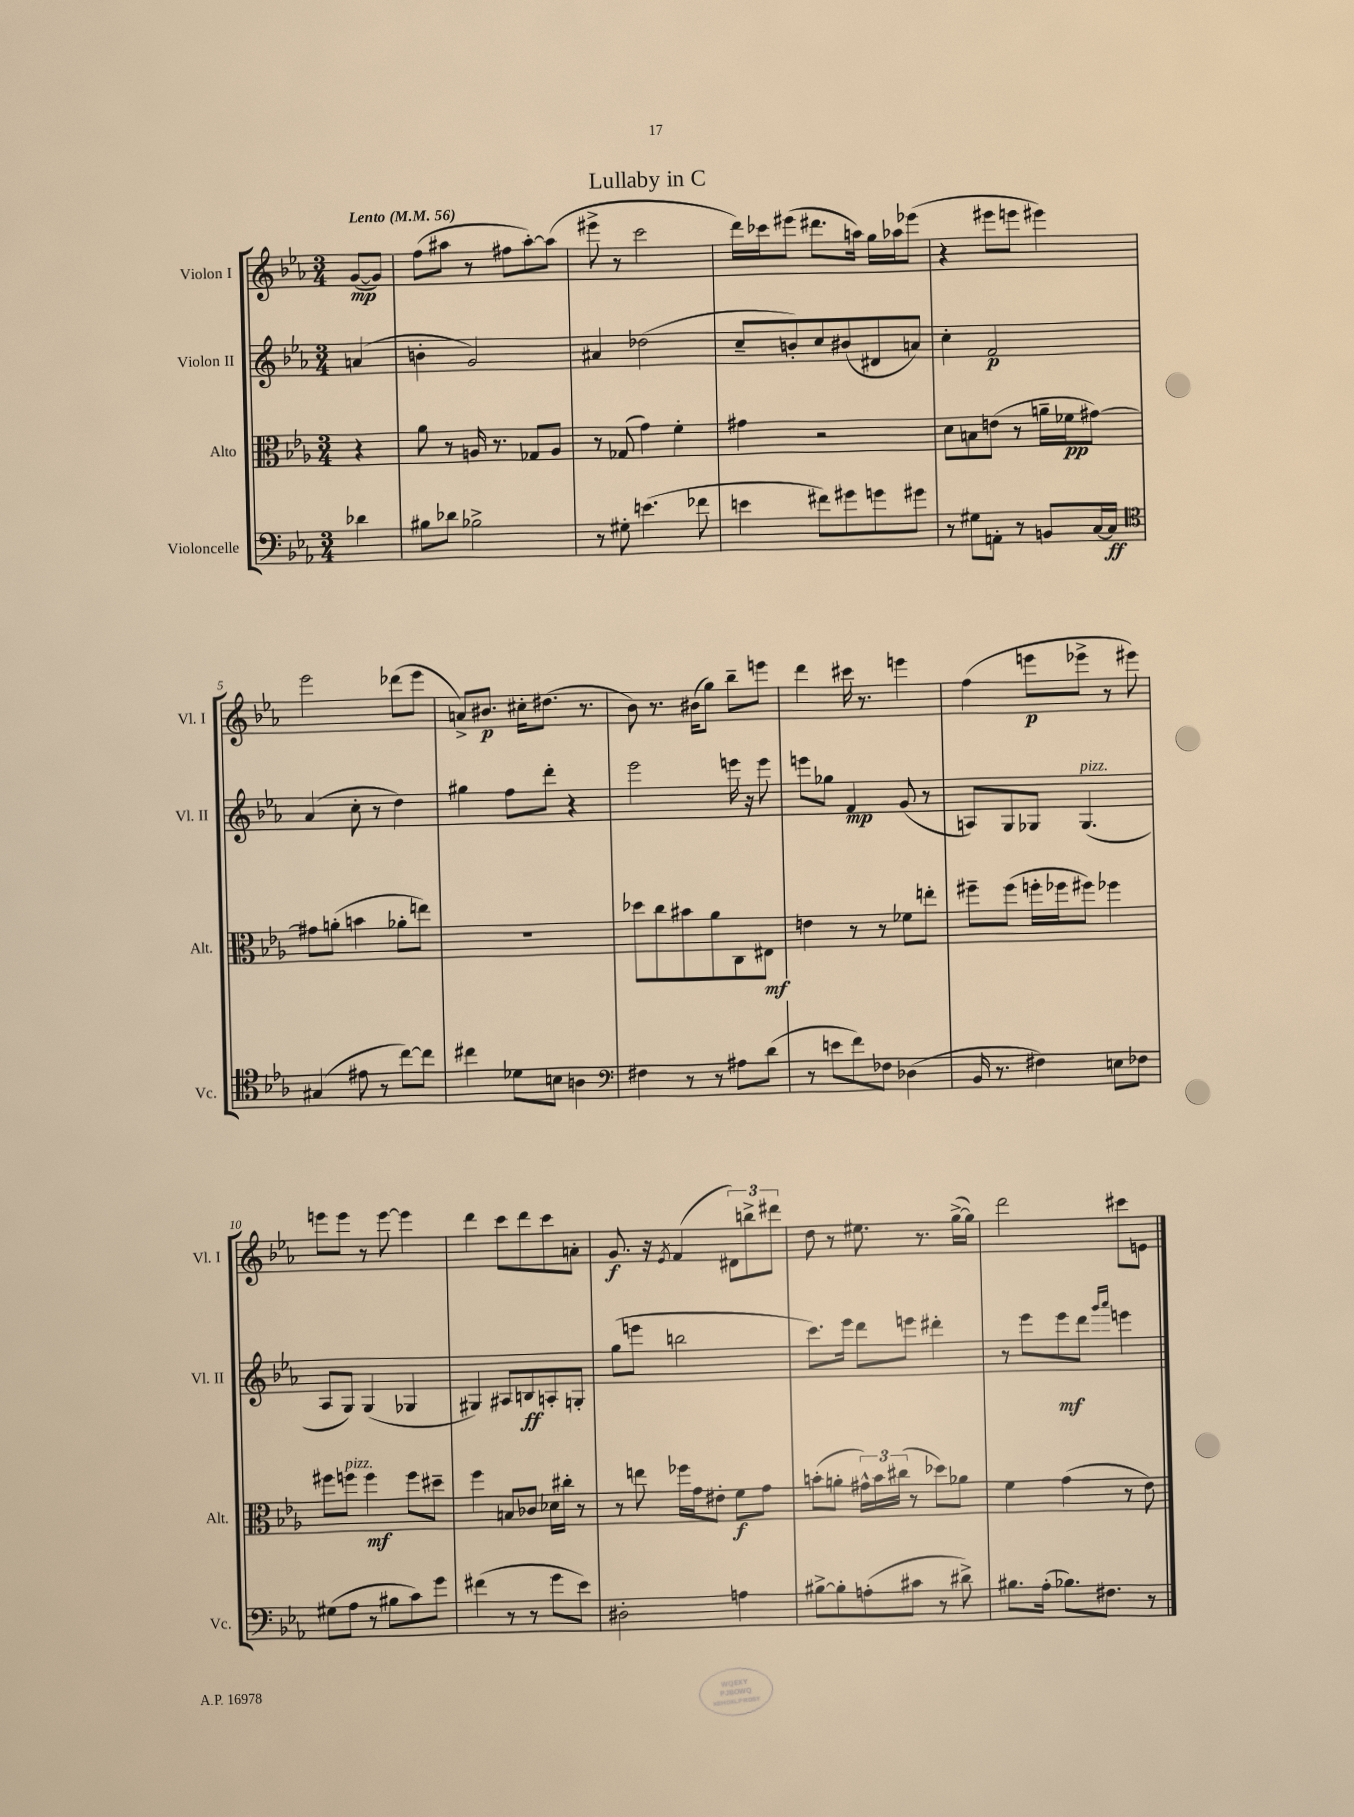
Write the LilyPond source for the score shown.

\header { title = "Lullaby in C" }
<<
\new StaffGroup <<
\new Staff = "s0" \with { instrumentName = "Violon I" shortInstrumentName = "Vl. I" } {
    \clef treble \key ees \major \numericTimeSignature \time 3/4 \partial 4 \tempo "Lento" 4 = 56
    g'8~\mp( g'8) |
    f''8( ais''8 r8 fis''8 ais''8~-.) ais''8( |
    eis'''8-> r8 c'''2 |
    d'''16) ces'''16 eis'''8( dis'''8. a''16) g''16 aes''16 ees'''8( |
    r4 eis'''8 e'''8 eis'''4) |
    ees'''2 des'''8( ees'''8 |
    a'8->) bis'8.\p cis''16-. dis''8.( r8. |
    bes'8) r8. bis'16( g''8) bes''8-- e'''8 |
    d'''4 cis'''16 r8. e'''4 |
    f''4( e'''8\p ees'''8-> r8 eis'''8) |
    e'''8 e'''8 r8 e'''8~ e'''4 |
    d'''4 c'''8 d'''8 c'''8 a'8-. |
    g'8.\f r16 \acciaccatura { ees'8 } f'4( \tuplet 3/2 { dis'8) b''8-> dis'''8 } |
    d''8 r8 eis''8. r8. g''16~->( g''16) |
    d'''2 cis'''8 e'8 \bar "|." |
}
\new Staff = "s1" \with { instrumentName = "Violon II" shortInstrumentName = "Vl. II" } {
    \clef treble \key ees \major \numericTimeSignature \time 3/4 \partial 4
    a'4( |
    b'4-. g'2) |
    ais'4 des''2( |
    c''8-- b'8-.) c''8 bis'8( dis'8 a'8) |
    c''4-. f'2\p |
    aes'4( c''8-. r8 d''4) |
    gis''4 f''8 d'''8-. r4 |
    ees'''2 e'''16 r16 e'''8 |
    e'''8 ges''8 f'4\mp g'8( r8 |
    a8) g8 ges8 ges4.^\markup { \italic "pizz." }( |
    aes8 g8) g4( ges4 |
    gis4) ais8 b8\ff a8-. g8-. |
    g''8( e'''8 b''2 |
    c'''8.) ees'''16 d'''8 e'''8 dis'''4-. |
    r8 ees'''8 ees'''8\mf d'''8 \grace { g'''16 aes'''16 } e'''4 \bar "|." |
}
\new Staff = "s2" \with { instrumentName = "Alto" shortInstrumentName = "Alt." } {
    \clef alto \key ees \major \numericTimeSignature \time 3/4 \partial 4
    r4 |
    aes'8 r8 a16 r8. ges8 a8 |
    r8 ges8( g'4) f'4-. |
    gis'4 r2 |
    d'8 b8 e'8( r8 a'16-- fes'16\pp gis'8~) |
    gis'8 a'8-.( b'4 aes'8-. e''8) |
    R2. |
    des''8 c''8 bis'8 aes'8 c8 eis8\mf |
    e'4 r8 r8 fes'8 e''8-. |
    fis''8-- fis''8( f''16-. fes''16 fis''8) fes''4 |
    fis''8 f''8^\markup { \italic "pizz." } f''4\mf f''8 dis''8-- |
    f''4 b8 ces'8 des'16 cis''16-. r8 |
    r8 e''8 fes''16 g'16 eis'8-. f'8\f g'8 |
    b'8-.( a'8-. \tuplet 3/2 { gis'16-^) b'16 cis''16( } r8 des''8) aes'8 |
    f'4 g'4( r8 ees'8) \bar "|." |
}
\new Staff = "s3" \with { instrumentName = "Violoncelle" shortInstrumentName = "Vc." } {
    \clef bass \key ees \major \numericTimeSignature \time 3/4 \partial 4
    des'4 |
    bis8 des'8 bes2-> |
    r8 gis8-. e'4.( fes'8 |
    e'4 fis'8) gis'8 g'8 gis'8 |
    r8 gis8 a,8-. r8 b,8 c16~ c16\ff |
    \clef tenor gis4( eis'8 r8 c''8~) c''8 |
    cis''4 des'8 b8 a4 |
    \clef bass fis4 r8 r8 ais8 d'8( |
    r8 e'8 f'8) fes8 des4( |
    bes,16 r8. fis4) e8 fes8 |
    gis8( aes8 r8 bis8 c'8) g'8 |
    fis'4( r8 r8 g'8 ees'8) |
    dis2-. a4 |
    bis8~-> bis8-. a8-.( cis'8 r8 dis'8->) |
    bis8. aes16-.( bes8.) fis8. r8 \bar "|." |
}
>>
>>
